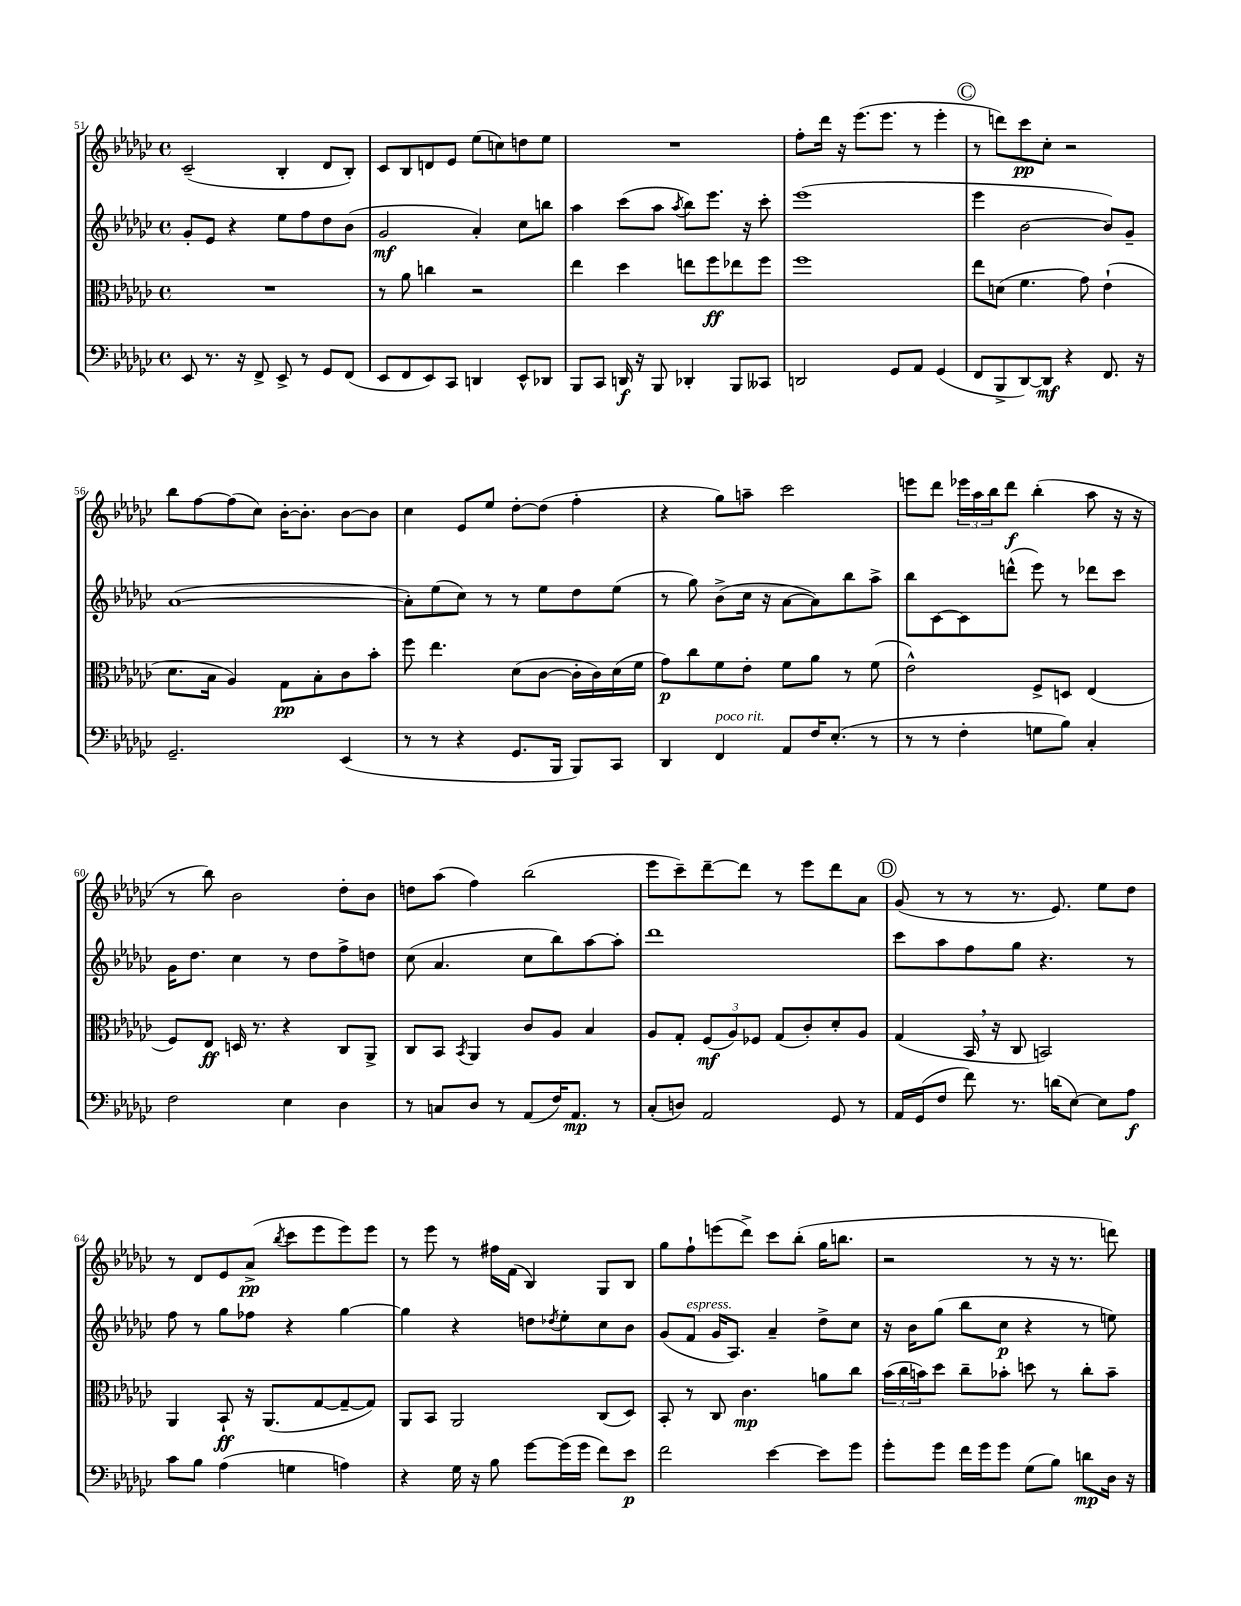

**kern	**dynam	**kern	**dynam	**kern	**dynam	**kern	**dynam
*part4	*part4	*part3	*part3	*part2	*part2	*part1	*part1
*staff4	*staff4	*staff3	*staff3	*staff2	*staff2	*staff1	*staff1
*clefF4	*	*clefC3	*	*clefG2	*	*clefG2	*
*k[b-e-a-d-g-c-]	*	*k[b-e-a-d-g-c-]	*	*k[b-e-a-d-g-c-]	*	*k[b-e-a-d-g-c-]	*
*M4/4	*	*M4/4	*	*M4/4	*	*M4/4	*
*met(c)	*	*met(c)	*	*met(c)	*	*met(c)	*
=51	=51	=51	=51	=51	=51	=51	=51
8EE-/	.	1r	.	8g-'/L	.	(2c-~/	.
8.r	.	.	.	8e-/J	.	.	.
.	.	.	.	4r	.	.	.
16r	.	.	.	.	.	.	.
8FF^/	.	.	.	.	.	.	.
8EE-^/	.	.	.	8ee-\L	.	4B-'/	.
8r	.	.	.	8ff\	.	.	.
8GG-/L	.	.	.	8dd-\	.	8d-/L	.
(8FF/J	.	.	.	(8b-\J	.	8B-'/J)	.
=52	=52	=52	=52	=52	=52	=52	=52
8EE-/L	.	8r	.	2g-/	mf	8c-/L	.
8FF/	.	8a-\	.	.	.	8B-/	.
8EE-/)	.	4ccn\	.	.	.	8dn/	.
8CC-/J	.	.	.	.	.	8e-/J	.
4DDn/	.	2r	.	4a-'/)	.	(8ee-\L	.
.	.	.	.	.	.	8ccn\)	.
8EE-^^/L	.	.	.	8cc-\L	.	8ddn\	.
8DD-X/J	.	.	.	8bbn\J	.	8ee-\J	.
=53	=53	=53	=53	=53	=53	=53	=53
8BBB-/L	.	4ee-\	.	4aa-\	.	1r	.
8CC-/J	.	.	.	.	.	.	.
16DDn/	f	4dd-\	.	(8ccc-\L	.	.	.
16r	.	.	.	.	.	.	.
8BBB-/	.	.	.	8aa-\J	.	.	.
.	.	.	.	8qaa-/	.	.	.
4DD-X'/	.	8een\L	.	8bb-\L)	.	.	.
.	.	8ff\	ff	8.eee-\J	.	.	.
8BBB-/L	.	8ee-X\	.	.	.	.	.
.	.	.	.	16r	.	.	.
8CC--X/J	.	8ff\J	.	8ccc-'\	.	.	.
=54	=54	=54	=54	=54	=54	=54	=54
2DDn/	.	1ff	.	(1eee-	.	8ff'\L	.
.	.	.	.	.	.	16ddd-\Jk	.
.	.	.	.	.	.	16r	.
.	.	.	.	.	.	(8.eee-\L	.
.	.	.	.	.	.	8.eee-\J	.
8GG-/L	.	.	.	.	.	.	.
8AA-/J	.	.	.	.	.	8r	.
(4GG-/	.	.	.	.	.	4eee-'\	.
!!LO:REH:place=s1:t=C
=55	=55	=55	=55	=55	=55	=55	=55
8FF/L	.	8ee-\L	.	4eee-\	.	8r	.
8BBB-^/	.	(8dn\J	.	.	.	8dddn\L)	.
[8DD-/)	.	4.f\	.	[2b-\	.	8ccc-\	pp
8DD-/J]	mf	.	.	.	.	8cc-'\J	.
4r	.	.	.	.	.	2r	.
.	.	8g-\)	.	.	.	.	.
8.FF/	.	(4e-`\	.	8b-/L])	.	.	.
.	.	.	.	8g-~/J	.	.	.
16r	.	.	.	.	.	.	.
!!LO:LB:g=z
=56	=56	=56	=56	=56	=56	=56	=56
2.GG-~/	.	8.d-\L	.	([1a-	.	8bb-\L	.
.	.	.	.	.	.	[8ff\	.
.	.	16B-\Jk	.	.	.	.	.
.	.	4A-/)	.	.	.	(8ff\]	.
.	.	.	.	.	.	8cc-\J)	.
.	.	8G-\L	pp	.	.	[16b-'\KL	.
.	.	.	.	.	.	8.b-'\J]	.
.	.	8B-'\	.	.	.	.	.
(4EE-/	.	8c-\	.	.	.	[8b-\L	.
.	.	8b-'\J	.	.	.	8b-\J]	.
=57	=57	=57	=57	=57	=57	=57	=57
8r	.	8ff\	.	8a-'\L])	.	4cc-\	.
8r	.	4.ee-\	.	(8ee-\	.	.	.
4r	.	.	.	8cc-\J)	.	8e-/L	.
.	.	.	.	8r	.	8ee-/J	.
8.GG-/L	.	(8d-\L	.	8r	.	[8dd-'\L	.
.	.	[8c-\J	.	8ee-\L	.	(8dd-\J]	.
16BBB-/Jk	.	.	.	.	.	.	.
8BBB-/L)	.	16c-'\LL]	.	8dd-\	.	4ff'\	.
.	.	16c-\)	.	.	.	.	.
8CC-/J	.	(16d-\	.	(8ee-\J	.	.	.
.	.	16f\JJ	.	.	.	.	.
=58	=58	=58	=58	=58	=58	=58	=58
4DD-/	.	8g-\L)	p	8r	.	4r	.
.	.	8cc-\	.	8gg-\)	.	.	.
!LO:TX:a:i:t=poco rit.	!	!	!	!	!	!	!
4FF/	.	8f\	.	(8b-^\L	.	8gg-\L)	.
.	.	8e-'\J	.	16cc-\Jk	.	8aan~\J	.
.	.	.	.	16r	.	.	.
8AA-/L	.	8f\L	.	[8a-\L	.	2ccc-\	.
16F/K	.	8a-\J	.	8a-\])	.	.	.
(8.E-'/J	.	.	.	.	.	.	.
.	.	8r	.	8bb-\	.	.	.
8r	.	(8f\	.	8aa-^\J	.	.	.
=59	=59	=59	=59	=59	=59	=59	=59
8r	.	2e-^^\)	.	8bb-\L	.	8eeen\L	.
8r	.	.	.	[8c-\	.	8ddd-\J	.
4F'\	.	.	.	8c-\]	.	24eee-X\LL	.
.	.	.	.	.	.	24aa-\	.
.	.	.	.	.	.	24bb-\J	.
.	.	.	.	(8dddn^^\J	.	8ddd-\J	f
8Gn\L	.	8F^/L	.	8eee-\)	.	(4bb-'\	.
8B-\J)	.	8Dn/J	.	8r	.	.	.
4C-'/	.	(4E-/	.	8ddd-X\L	.	8aa-\	.
.	.	.	.	8ccc-\J	.	16r	.
.	.	.	.	.	.	16r	.
!!LO:LB:g=z
=60	=60	=60	=60	=60	=60	=60	=60
2F\	.	8F/L)	.	16g-\KL	.	8r	.
.	.	.	.	8.dd-\J	.	.	.
.	.	8E-/J	ff	.	.	8bb-\)	.
.	.	16Dn/	.	4cc-\	.	2b-\	.
.	.	8.r	.	.	.	.	.
4E-\	.	4r	.	8r	.	.	.
.	.	.	.	8dd-\L	.	.	.
4D-\	.	8C-/L	.	8ff^\	.	8dd-'\L	.
.	.	8AA-^/J	.	8ddn\J	.	8b-\J	.
=61	=61	=61	=61	=61	=61	=61	=61
8r	.	8C-/L	.	(8cc-\	.	8ddn\L	.
8Cn/L	.	8BB-/J	.	4.a-/	.	(8aa-\J	.
.	.	8qBB-/	.	.	.	.	.
8D-/J	.	4AA-/	.	.	.	4ff\)	.
8r	.	.	.	.	.	.	.
(8AA-/L	.	8c-/L	.	8cc-\L	.	(2bb-\	.
16F/K)	.	8A-/J	.	8bb-\)	.	.	.
8.AA-/J	mp	.	.	.	.	.	.
.	.	4B-/	.	[8aa-\	.	.	.
8r	.	.	.	8aa-'\J]	.	.	.
=62	=62	=62	=62	=62	=62	=62	=62
(8C-'/L	.	8A-/L	.	1ddd-	.	8eee-\L	.
8Dn/J)	.	8G-'/J	.	.	.	8ccc-~\)	.
2AA-/	.	(12F/L	mf	.	.	[8ddd-~\	.
.	.	12A-/)	.	.	.	.	.
.	.	.	.	.	.	8ddd-\J]	.
.	.	12F-X/J	.	.	.	.	.
.	.	(8G-/L	.	.	.	8r	.
.	.	8c-'/)	.	.	.	8eee-\L	.
8GG-/	.	8d-'/	.	.	.	8ddd-\	.
8r	.	8A-/J	.	.	.	8a-\J	.
!!LO:REH:place=s1:t=D
=63	=63	=63	=63	=63	=63	=63	=63
16AA-/LL	.	(4G-/	.	8ccc-\L	.	(8g-/	.
(16GG-/J	.	.	.	.	.	.	.
8F/J	.	.	.	8aa-\	.	8r	.
8f\)	.	16BB-,/	.	8ff\	.	8r	.
.	.	16r	.	.	.	.	.
8.r	.	8C-/	.	8gg-\J	.	8.r	.
.	.	2BBn/)	.	4.r	.	.	.
(16dn\KL	.	.	.	.	.	8.e-/)	.
[8E-\J)	.	.	.	.	.	.	.
8E-\L]	.	.	.	.	.	8ee-\L	.
8A-\J	f	.	.	8r	.	8dd-\J	.
!!LO:LB:g=z
=64	=64	=64	=64	=64	=64	=64	=64
8c-\L	.	4AA-/	.	8ff\	.	8r	.
8B-\J	.	.	.	8r	.	8d-/L	.
(4A-\	.	8BB-`/	ff	8gg-\L	.	8e-/	.
.	.	16r	.	8ff-X\J	.	(8a-^/J	pp
.	.	(8.AA-/L	.	.	.	.	.
.	.	.	.	.	.	8qbb-/	.
4Gn\	.	.	.	4r	.	8ccc-\L	.
.	.	[8G-/	.	.	.	8eee-\	.
4An\)	.	8G-~/_	.	[4gg-\	.	8eee-\)	.
.	.	8G-/J])	.	.	.	8eee-\J	.
=65	=65	=65	=65	=65	=65	=65	=65
4r	.	8AA-/L	.	4gg-\]	.	8r	.
.	.	8BB-/J	.	.	.	8eee-\	.
16G-\	.	2AA-/	.	4r	.	8r	.
16r	.	.	.	.	.	.	.
8B-\	.	.	.	.	.	16ff#X\LL	.
.	.	.	.	.	.	(16f\JJ	.
[8g-\L	.	.	.	8ddn\L	.	4B-/)	.
.	.	.	.	8qdd-X/	.	.	.
(16g-\L]	.	.	.	8ee-'\	.	.	.
16g-\JJ	.	.	.	.	.	.	.
8f\L)	.	(8C-/L	.	8cc-\	.	8G-/L	.
8e-\J	p	8D-/J)	.	8b-\J	.	8B-/J	.
=66	=66	=66	=66	=66	=66	=66	=66
2f\	.	8BB-'/	.	(8g-/L	.	8gg-\L	.
!	!	!	!	!LO:TX:a:i:t=espress.	!	!	!
.	.	8r	.	8f/J	.	8ff`\	.
.	.	8C-/	.	16g-/KL	.	(8eeen\	.
.	.	.	.	8.A-/J)	.	.	.
.	.	4.c-\	mp	.	.	8ddd-^\J)	.
[4e-\	.	.	.	4a-~/	.	8ccc-\L	.
.	.	.	.	.	.	(8bb-'\J	.
8e-\L]	.	8an\L	.	8dd-^\L	.	16gg-\KL	.
.	.	.	.	.	.	8.bbn\J	.
8g-\J	.	8cc-\J	.	8cc-\J	.	.	.
=67	=67	=67	=67	=67	=67	=67	=67
8g-'\L	.	(24b-\LL	.	16r	.	2r	.
.	.	24cc-\	.	.	.	.	.
.	.	.	.	16b-\KL	.	.	.
.	.	24bn\J)	.	.	.	.	.
8g-\J	.	8dd-\J	.	(8gg-\J	.	.	.
16f\LL	.	8cc-~\L	.	8bb-\L	.	.	.
16g-\J	.	.	.	.	.	.	.
8g-\J	.	8b-X'\J	.	8cc-\J	p	.	.
(8G-\L	.	8ddn\	.	4r	.	8r	.
8B-\J)	.	8r	.	.	.	16r	.
.	.	.	.	.	.	8.r	.
8dn\L	mp	8cc-'\L	.	8r	.	.	.
16D-\Jk	.	8b-~\J	.	8een\)	.	8dddn\)	.
16r	.	.	.	.	.	.	.
==	==	==	==	==	==	==	==
*-	*-	*-	*-	*-	*-	*-	*-
